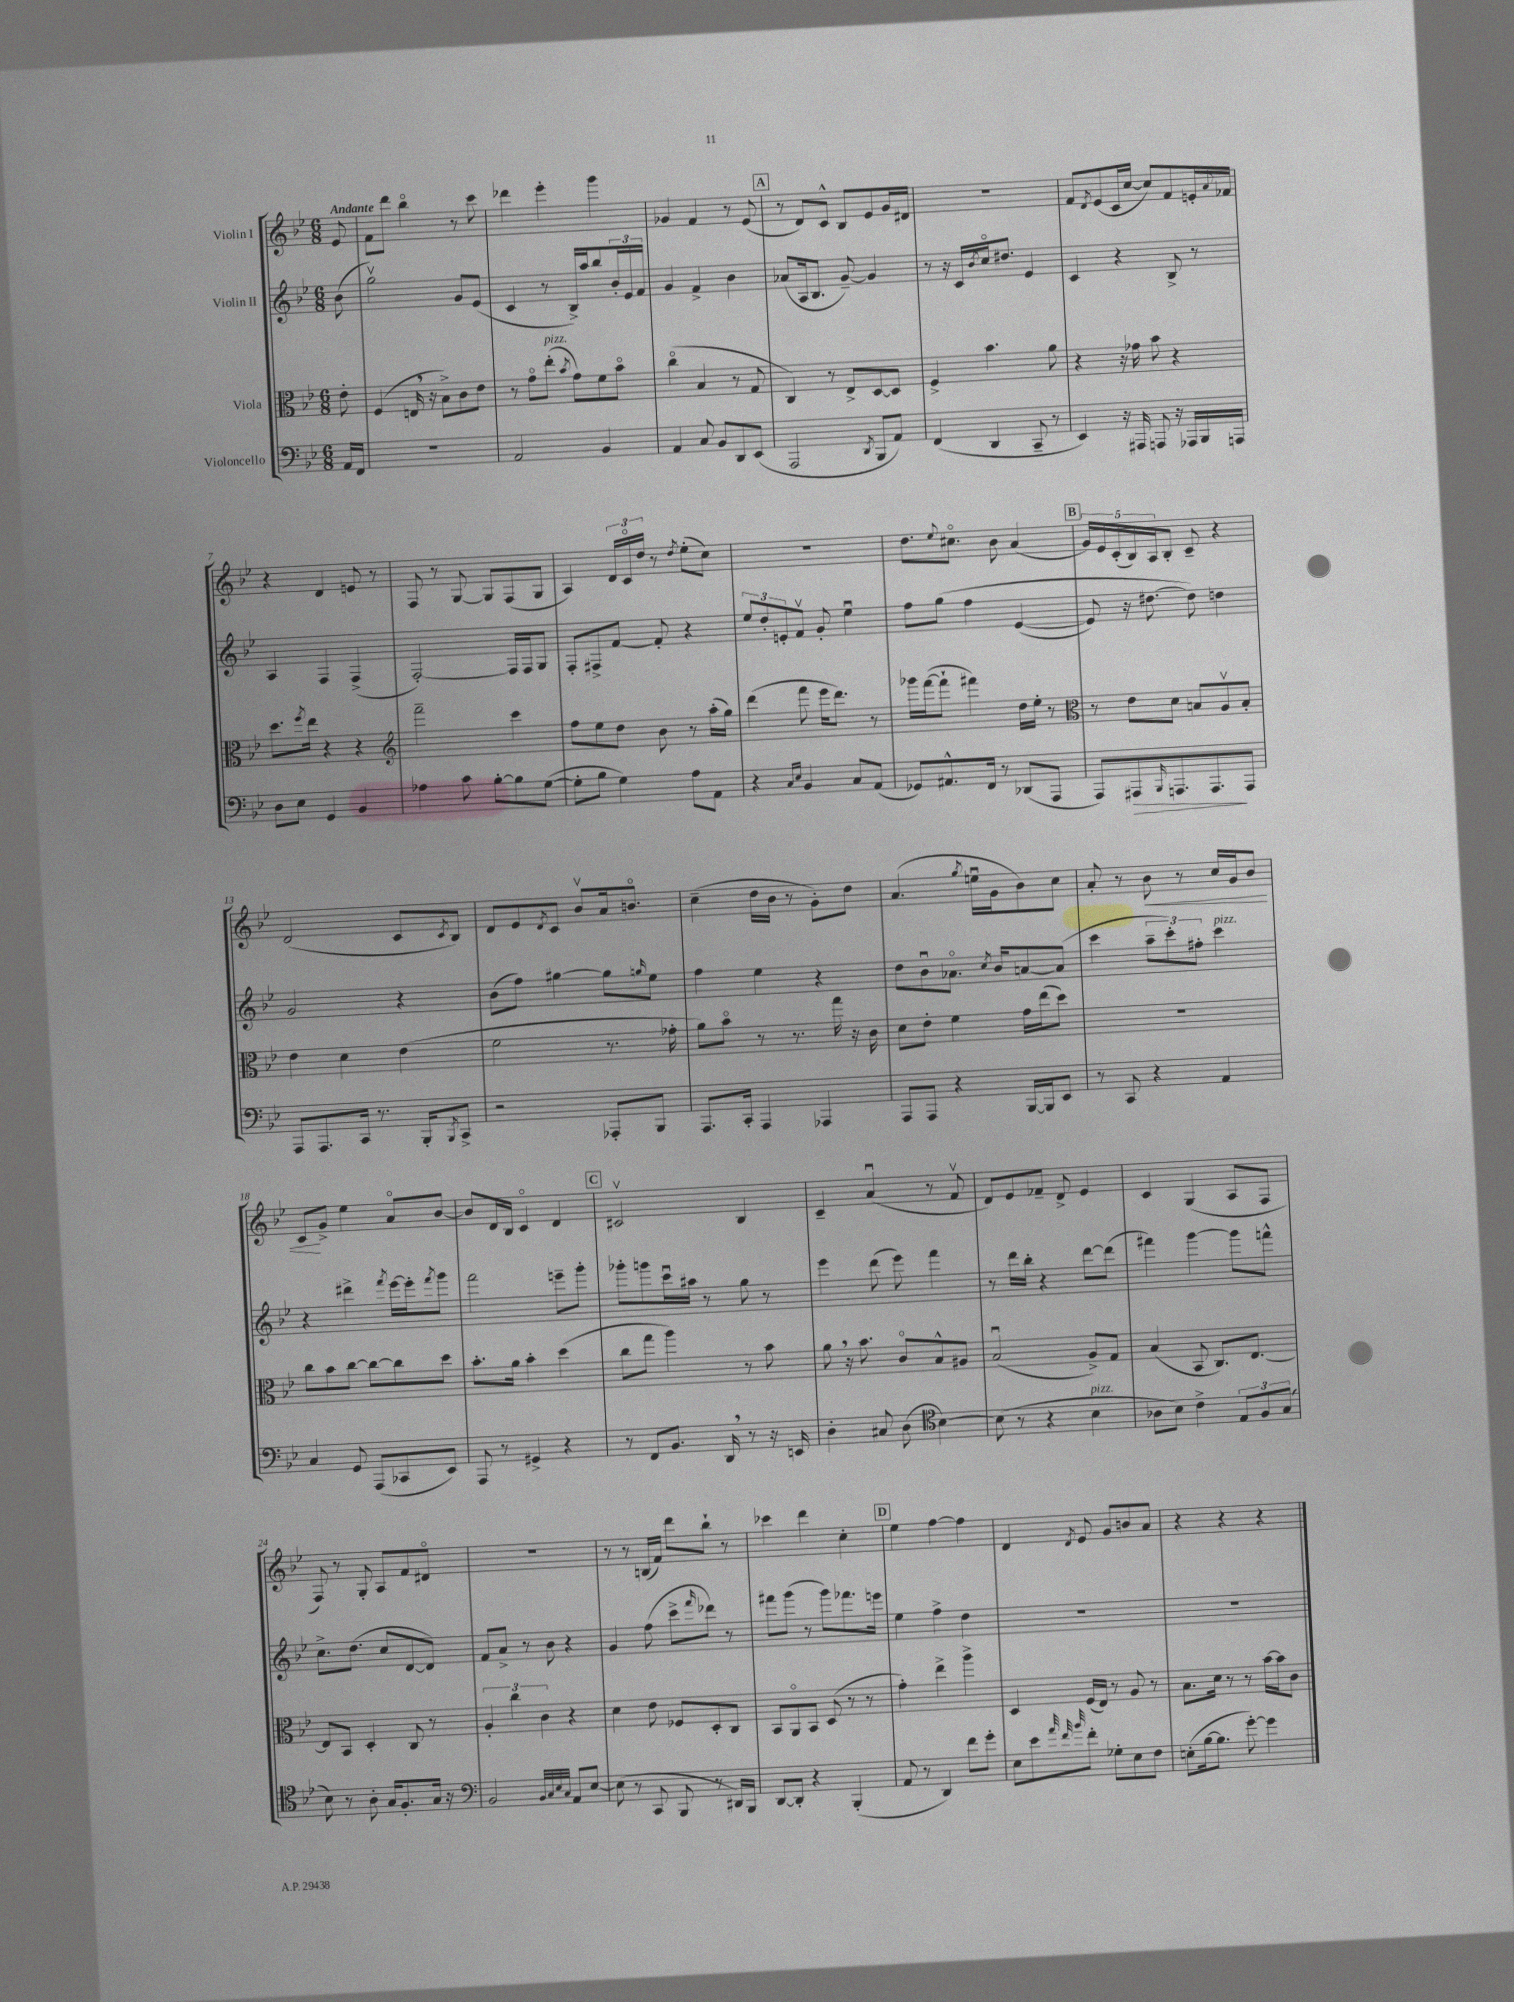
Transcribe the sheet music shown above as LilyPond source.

<<
\new StaffGroup <<
\new Staff = "s0" \with { instrumentName = "Violin I" } {
    \clef treble \key bes \major \numericTimeSignature \time 6/8 \partial 8 \tempo "Andante"
    ees'8 |
    f'8 d'''8 bes''4\flageolet r8 c'''8 |
    des'''4 ees'''4-. g'''4 |
    ges'4 f'4 r8 ees'8( |
    \mark \markup { \box "A" } r8 d'8) c'8-^ bes8 ees'8 g'16 dis'16 |
    R2. |
    f'8 \acciaccatura { d'8 } ees'8( c'16 c''16~ c''8) f'8 e'16-. \appoggiatura { a'8 } fes'16 |
    r4 d'4 e'8 r8 |
    f8 r8 g8~ g8 f8( g8 |
    a4) \tuplet 3/2 { d'16 c'16\flageolet d''16 } r8 \acciaccatura { d''8 } ees''8-.( c''8) |
    R2. |
    d''8. \appoggiatura { ees''8 } cis''8.\flageolet bes'8 a'4( |
    \mark \markup { \box "B" } \tuplet 5/4 { g'16) ees'16 c'16-.( bes16) a16 } bes8-. c'8-- r4 |
    d'2( c'8 \acciaccatura { c'8 } bes8) |
    d'8 ees'8 \acciaccatura { d'8 } c'8 bes'8\upbow a'16 b'8.\flageolet |
    c''4--( d''16 bes'16 r8 g'8-.) d''8 |
    a'4.( \acciaccatura { g''8 } e''16\downbow g'16 bes'8) c''8 |
    a'8-. r8 bes'8\< r8 c''16 g'16 bes'8 |
    c'8\! g'8-> ees''4 a'8\flageolet bes'8~ |
    bes'8 d'16 bes16 c'4\flageolet d'4 |
    \mark \markup { \box "C" } cis'2\upbow bes4 |
    c'4-- a'4\downbow( r8 f'8\upbow |
    d'8) ees'8 fes'8-- d'8-> ees'4 |
    c'4 g4( a8 f8 |
    f8) r8 g8-. a8 f'8 dis'8\flageolet |
    R2. |
    r8 r8 b16( f'16) d'''8 bes''8-! r8 |
    ces'''4 d'''4 c''4-. |
    \mark \markup { \box "D" } ees''4 f''4~ f''4 |
    d'4 \acciaccatura { d'8 } ees'8 g'8 b'8 a'8 |
    r4 r4 r4 \bar "|." |
}
\new Staff = "s1" \with { instrumentName = "Violin II" } {
    \clef treble \key bes \major \numericTimeSignature \time 6/8 \partial 8
    bes'8( |
    g''2\upbow) g'8 ees'8( |
    c'4 r8 bes16->) a''16 bes''8 \tuplet 3/2 { bes'16-. ees'16 f'16 } |
    g'4 f'4-> bes'4 |
    \mark \markup { \box "A" } aes'8( a16 bes8. g'8~--) g'4 |
    r8 r16 c'16 \acciaccatura { bes'8 } c''16\flageolet dis''8. ees'4 |
    c'4 r4 bes8-> r8 |
    a4 f4 f4->( |
    f2~-.) f16 f16 g8 |
    f8-. fis8-> f'8~ f'8-. r4 |
    \tuplet 3/2 { ees''8 d''8-. e'8-. } f'8\upbow g'8-. ees''4\downbow |
    f''8 g''8\( f''4 ees'4~( |
    \mark \markup { \box "B" } ees'8) r16 dis''8.~ dis''8\) d''4 |
    g'2 r4 |
    bes'8( f''8) gis''4~ gis''8 \grace { g''16 } ees''8 |
    f''4 ees''4 r4 |
    d''8 bes'8\downbow aes'8.\flageolet \acciaccatura { c''8 } bes'16 a'8~ a'8( |
    c'''4 \tuplet 3/2 { a''8-- c'''8-.) fis''8-. } c'''4^\markup { \italic "pizz." } |
    r4 dis'''4-> \acciaccatura { f'''8 } ees'''16~ ees'''16-. \acciaccatura { f'''8 } g'''8 |
    f'''2 e'''8-- g'''8-. |
    \mark \markup { \box "C" } ges'''8-. g'''8 c'''16\downbow ais''16 r8 g''8 r8 |
    ees'''4 d'''8( ees'''8) f'''4 |
    r8 d'''16 bes''16-. r4 d'''8~ d'''8( |
    fis'''4) g'''4~ g'''8 f'''8-^ |
    c''8.-> d''8.( c''8 d'8~ d'8) |
    f'8 a'8-> r8 bes'8 r4 |
    g'4 f''8( c'''8-> \grace { f'''16 } des'''8) r8 |
    fis'''8 g'''8( r8 g'''8) fes'''8. e'''16 |
    \mark \markup { \box "D" } ees''4 f''4-> d''4 |
    R2. |
    R2. \bar "|." |
}
\new Staff = "s2" \with { instrumentName = "Viola" } {
    \clef alto \key bes \major \numericTimeSignature \time 6/8 \partial 8
    ees'8-. |
    f4( e16 \breathe r16 bes8->) c'8 ees'8 |
    r8 g'8\flageolet ees''8-.^\markup { \italic "pizz." }( \acciaccatura { bes'8 } g'8) f'8 bes'8\flageolet |
    c''4\flageolet( bes4 r8 g8 |
    \mark \markup { \box "A" } c4) r8 ees8-> d8~ d8 |
    f4-> bes'4. a'8 |
    r4 r16 ges'16 bes'8 r4 |
    d''8. \acciaccatura { f''8 } ees''16 r4 r4 |
    \clef treble f'''2-- c'''4 |
    f''8 ees''8 d''8 bes'8 r8 a''16-.( g''16) |
    d'''4( f'''8 ees'''16 d'''8.) r8 |
    ges'''16 f'''16~( f'''8-! fis'''4) d''16 ees''16-. r8 |
    \mark \markup { \box "B" } \clef alto r8 ees'8 d'8 b8 a8\upbow b8-. |
    ees'4 d'4 ees'4( |
    f'2 r8. ges'16-. |
    a'8) bes'8\flageolet r8 r8. g''16 r16 c'16 |
    d'8 ees'8-. f'4 g'16 ees''16( d''8) |
    R2. |
    c''8 bes'8 c''8~ c''8~ c''8 d''8 |
    bes'8.-. a'16 bes'4-. d''4( |
    \mark \markup { \box "C" } c''8 g''8 a''4) r8 bes'8 |
    a'8 \breathe r16 bes'8. c'8\flageolet bes8-^ ais8 |
    bes2\downbow( a8->) g8 |
    bes4( bes,8 c8.) ees8.~ |
    ees8 bes,8 d4-. c8 r8 |
    \tuplet 3/2 { a4-. c''4 c'4 } r4 |
    d'4 ees'8 fes8 d8-. c8 |
    bes,8 a,8\flageolet bes,8 d8( r8 r8 |
    \mark \markup { \box "D" } g'4-.) ees''4-> a''4-> |
    d4 f16( ees16) r8 a8 r8 |
    bes8. d'16 r8 r8 bes'16~ bes'16 c'8 \bar "|." |
}
\new Staff = "s3" \with { instrumentName = "Violoncello" } {
    \clef bass \key bes \major \numericTimeSignature \time 6/8 \partial 8
    a,16 f,16 |
    R2. |
    a,2 bes,4 |
    a,4 c8 bes,8 d,8 ees,8( |
    \mark \markup { \box "A" } a,,2 \acciaccatura { d,8 } bes,,8 a,8) |
    f,4( d,4 c,8-- r8 |
    ees,4) r16 ais,,16 a,,8 r16 aes,,16 bes,,16 a,,16 |
    d8 ees8 g,4 bes,4 |
    aes4 c'8 bes8~-. bes8 g8~( |
    g8-. bes8 g4) a8 a,8 |
    r4 \grace { c16 ees16 } bes,4 c8 a,8( |
    ges,8) ais,8.-^ f,16 r8 des,8( a,,8 |
    \mark \markup { \box "B" } a,,8) ais,,8\> \grace { bes,,16 } a,,8. a,,8.\! a,,8 |
    a,,8 a,,8. c,16 r8. bes,,16-. \acciaccatura { bes,,8 } c,8-> |
    r2 aes,,8-. bes,,8 |
    a,,8. c,16-. a,,4 aes,,4 |
    a,,8 a,,8 r4 bes,,16~ bes,,16 ees,8 |
    r8 c,8 r4 a,4 |
    c4 g,8 a,,8( ces,8 ees,8) |
    a,,8 r8 gis,4-> r4 |
    \mark \markup { \box "C" } r8 f,8 bes,8. d,16 \breathe r8 r16 e,16 |
    d4-. cis8 d8( \clef tenor bes4~) |
    bes8( r8 r4 bes4^\markup { \italic "pizz." } |
    aes8 bes8) c'4-> \tuplet 3/2 { ees8 f8 g8( } |
    bes8) r8 a8-. g16 f8.-. g16 r16 |
    \clef bass bes,2 \grace { bes,32 c32 ees32 c32 } a,8 ees8~ |
    ees8( r8 c,8 bes,,8 r8 dis,16) bes,,16 |
    d,8~ d,8-. r4 bes,,4-.( |
    \mark \markup { \box "D" } a,8 r8 d,4) f'8 g'8-. |
    ees8 ees'8 \grace { a'32 f'32 bes'32 } f'8-. ges8-. ees8 f8 |
    e8-.( bes16~ bes8. g'8~-.) g'4 \bar "|." |
}
>>
>>
